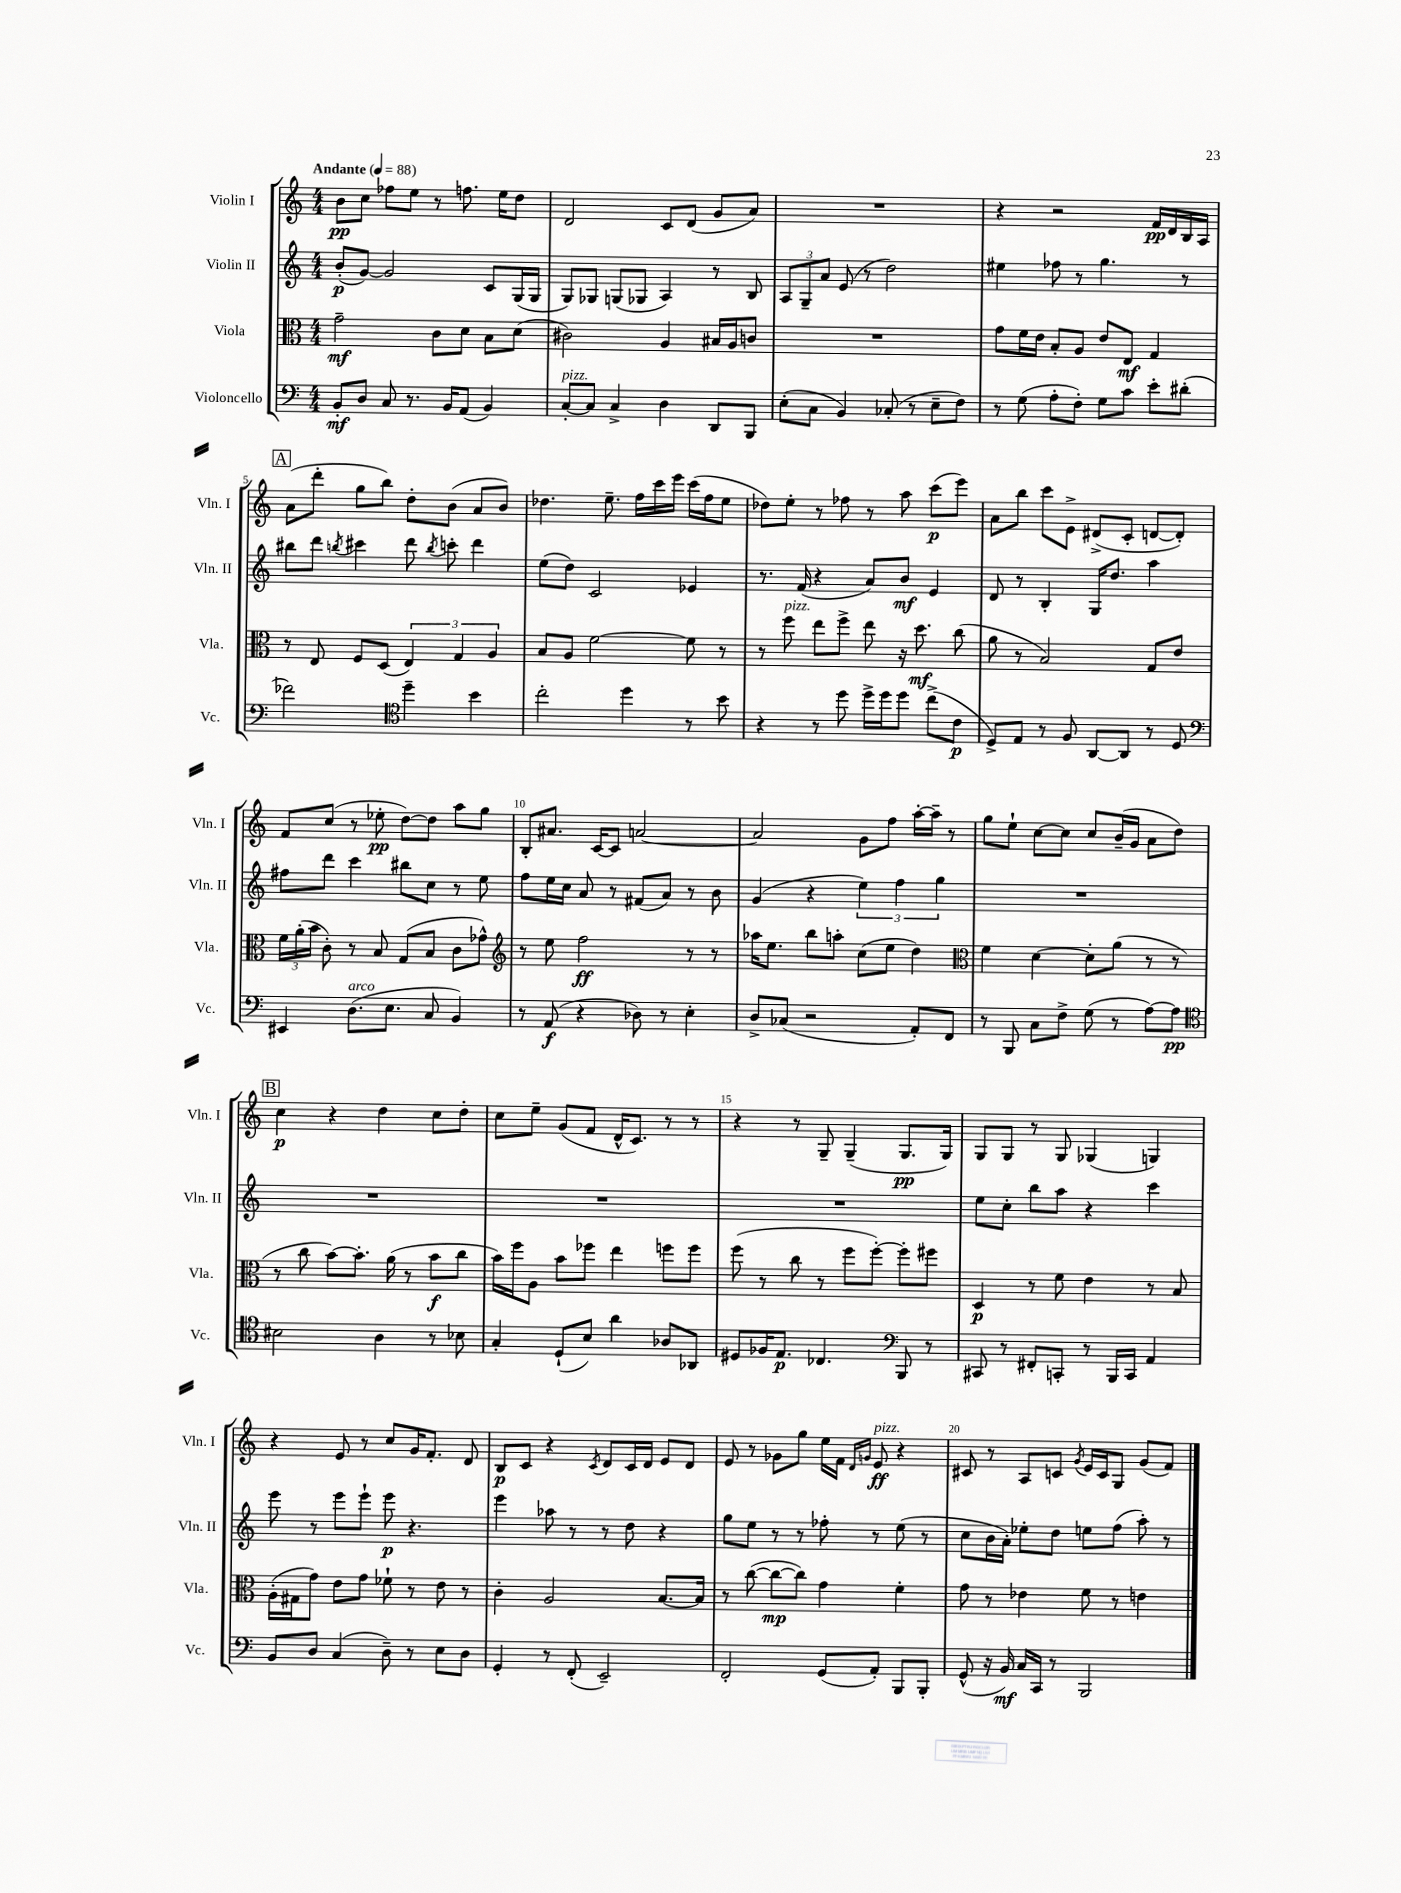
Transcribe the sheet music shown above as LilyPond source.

<<
\new StaffGroup <<
\new Staff = "s0" \with { instrumentName = "Violin I" shortInstrumentName = "Vln. I" } {
    \clef treble \key c \major \numericTimeSignature \time 4/4 \tempo "Andante" 4 = 88
    \autoBeamOff b'8[\pp c''8] fes''8[ e''8] r8 f''8. e''16[ d''8] |
    d'2 c'8[ d'8]( g'8[ a'8]) |
    R1 |
    r4 r2 f'16[\pp d'16 b16 a16] |
    \mark \markup { \box "A" } a'8[( d'''8]-. g''8[ b''8]) d''8[-. b'8]( a'8[ b'8]) |
    des''4. e''8.-- f''16[ c'''16 e'''16] c'''16[( f''16 e''8] |
    des''8[) e''8]-. r8 fes''8 r8 a''8 c'''8[\p( e'''8]) |
    a'8[ b''8] c'''8[ e'8]-> dis'8[->( c'8]-. d'8[~ d'8]-.) |
    f'8[ c''8]( r8 ees''8-.\pp d''8[~) d''8] a''8[ g''8] |
    b8[-. ais'8.] c'16[~ c'8] a'2~ |
    a'2 g'8[ f''8] a''16[~-. a''16]-- r8 |
    g''8[ e''8]-! c''8[~ c''8] c''8[ b'16--( g'16] a'8[ d''8]) |
    \mark \markup { \box "B" } c''4\p r4 d''4 c''8[ d''8]-. |
    c''8[ e''8]-- g'8[( f'8] d'16[-^ c'8.]) r8 r8 |
    r4 r8 g8-- g4--( g8.[\pp g16]) |
    g8[ g8] r8 g8 ges4( g4) |
    r4 e'8 r8 c''8[ g'16 f'8.]-. d'8 |
    b8[\p c'8] r4 \acciaccatura { c'8 } d'8[ c'16 d'16] e'8[ d'8] |
    e'8 r8 ges'8[ g''8] e''16[ f'16] \grace { d'16[ g'16] } e'8\ff^\markup { \italic "pizz." } r4 |
    cis'8 r8 a8[ c'8] \acciaccatura { g'8 } e'16[ c'16 g8] g'8[( f'8]) \bar "|." |
}
\new Staff = "s1" \with { instrumentName = "Violin II" shortInstrumentName = "Vln. II" } {
    \clef treble \key c \major \numericTimeSignature \time 4/4
    \autoBeamOff b'8[-.\p( g'8]~) g'2 c'8[ g16( g16] |
    g8[) ges8] g8[( ges8] a4) r8 b8 |
    \tuplet 3/2 { a8[ g8-- a'8] } e'8( r8 d''2) |
    eis''4 fes''8 r8 g''4. r8 |
    \mark \markup { \box "A" } bis''8[ d'''8] \acciaccatura { b''8 } cis'''4 d'''8 \acciaccatura { b''8 } c'''8-. d'''4 |
    e''8[( d''8]) c'2 ees'4 |
    r8. f'16( r4 a'8[) b'8]\mf e'4 |
    d'8 r8 b4-. g16[ d''8.] a''4 |
    fis''8[ d'''8] c'''4 bis''8[ c''8] r8 e''8 |
    f''8[ e''16 c''16] a'8 r8 fis'8[( a'8]) r8 b'8 |
    g'4( r4 \tuplet 3/2 { e''4) f''4 g''4 } |
    R1 |
    \mark \markup { \box "B" } R1 |
    R1 |
    R1 |
    e''8[ c''8]-. b''8[ a''8] r4 c'''4 |
    e'''8 r8 e'''8[ e'''8]-! e'''8\p r4. |
    e'''4 aes''8 r8 r8 d''8 r4 |
    g''8[ e''8] r8 r8 fes''8-. r8 e''8( r8 |
    c''8[ b'16 a'16]-.) ees''8[-. d''8] e''8[ f''8]( a''8-.) r8 \bar "|." |
}
\new Staff = "s2" \with { instrumentName = "Viola" shortInstrumentName = "Vla." } {
    \clef alto \key c \major \numericTimeSignature \time 4/4
    \autoBeamOff g'2--\mf c'8[ d'8] b8[ d'8]( |
    cis'2) a4 bis16[ a16 c'8] |
    R1 |
    g'8[ f'16 e'16] b8[-. a8] e'8[ e8]\mf g4 |
    \mark \markup { \box "A" } r8 e8 f8[ d8]( \tuplet 3/2 { e4) g4 a4 } |
    b8[ a8] f'2~ f'8 r8 |
    r8 f''8^\markup { \italic "pizz." } e''8[ f''8]-> e''8 r16 d''8.\mf c''8( |
    a'8 r8 b2) g8[ e'8] |
    \tuplet 3/2 { f'16[ a'16-.( b'16] } c'8-.) r8 b8 g8[( b8] c'8[ ges'8]-^) |
    \clef treble r8 e''8 f''2\ff r8 r8 |
    aes''16[ e''8.] b''8[ a''8]-. c''8[( e''8] d''4) |
    \clef alto f'4 d'4~ d'8[-. a'8]( r8 r8 |
    \mark \markup { \box "B" } r8 c''8 b'8[~) b'8.]-. a'16( r8 b'8[\f c''8] |
    b'16[) f''16 a8] b'8[ fes''8] e''4 f''8[ f''8] |
    f''8( r8 c''8 r8 f''8[ f''8]~-.) f''8[-. fis''8] |
    d4\p r8 f'8 e'4 r8 b8 |
    a16[-.( gis16 g'8]) e'8[ g'8] fes'8-! r8 e'8 r8 |
    c'4-. a2 b8.[~ b16] |
    r8 c''8~( c''8[~\mp c''8]) g'4 f'4-. |
    g'8 r8 ees'4 f'8 r8 e'4 \bar "|." |
}
\new Staff = "s3" \with { instrumentName = "Violoncello" shortInstrumentName = "Vc." } {
    \clef bass \key c \major \numericTimeSignature \time 4/4
    \autoBeamOff b,8[-.\mf d8] c8 r8. b,16[ a,8]( b,4) |
    c8[~-.^\markup { \italic "pizz." } c8] c4-> d4 d,8[ b,,8] |
    e8[-.( c8] b,4) ces8-.( r8 e8[-- f8]) |
    r8 g8( a8[-. f8]-.) g8[ c'8] e'8[-. dis'8]-.( |
    \mark \markup { \box "A" } fes'2) \clef tenor d''4-- b'4 |
    c''2-. d''4 r8 b'8 |
    r4 r8 d''8 d''16[-> d''16 d''8] c''8[->( c'8]\p |
    d8[->) e8] r8 f8 a,8[~ a,8] r8 d8 |
    \clef bass eis,4 d8.[^\markup { \italic "arco" }( e8.] c8 b,4) |
    r8 a,8\f( r4 des8) r8 e4-. |
    d8[-> ces8]( r2 a,8[-.) f,8] |
    r8 b,,8 c8[ f8]-> g8( r8 a8[~) a8]\pp |
    \mark \markup { \box "B" } \clef tenor bis2 a4 r8 bes8 |
    g4-. d8[-!( b8]) a'4 aes8[ aes,8] |
    dis8[ fes16 e8.]\p ces4. \clef bass b,,8 r8 |
    cis,8 r8 fis,8[-. c,8]-. r8 b,,16[ c,16] a,4 |
    b,8[ d8] c4( d8--) r8 e8[ d8] |
    g,4-. r8 f,8-.( e,2--) |
    f,2-. g,8[( a,8]-.) b,,8[ b,,8]-. |
    g,8-^( r16 b,16\mf) c16[ c,16] r8 b,,2 \bar "|." |
}
>>
>>
\layout { \context { \Score \override BarNumber.break-visibility = ##(#f #t #t) barNumberVisibility = #(every-nth-bar-number-visible 5) } }
